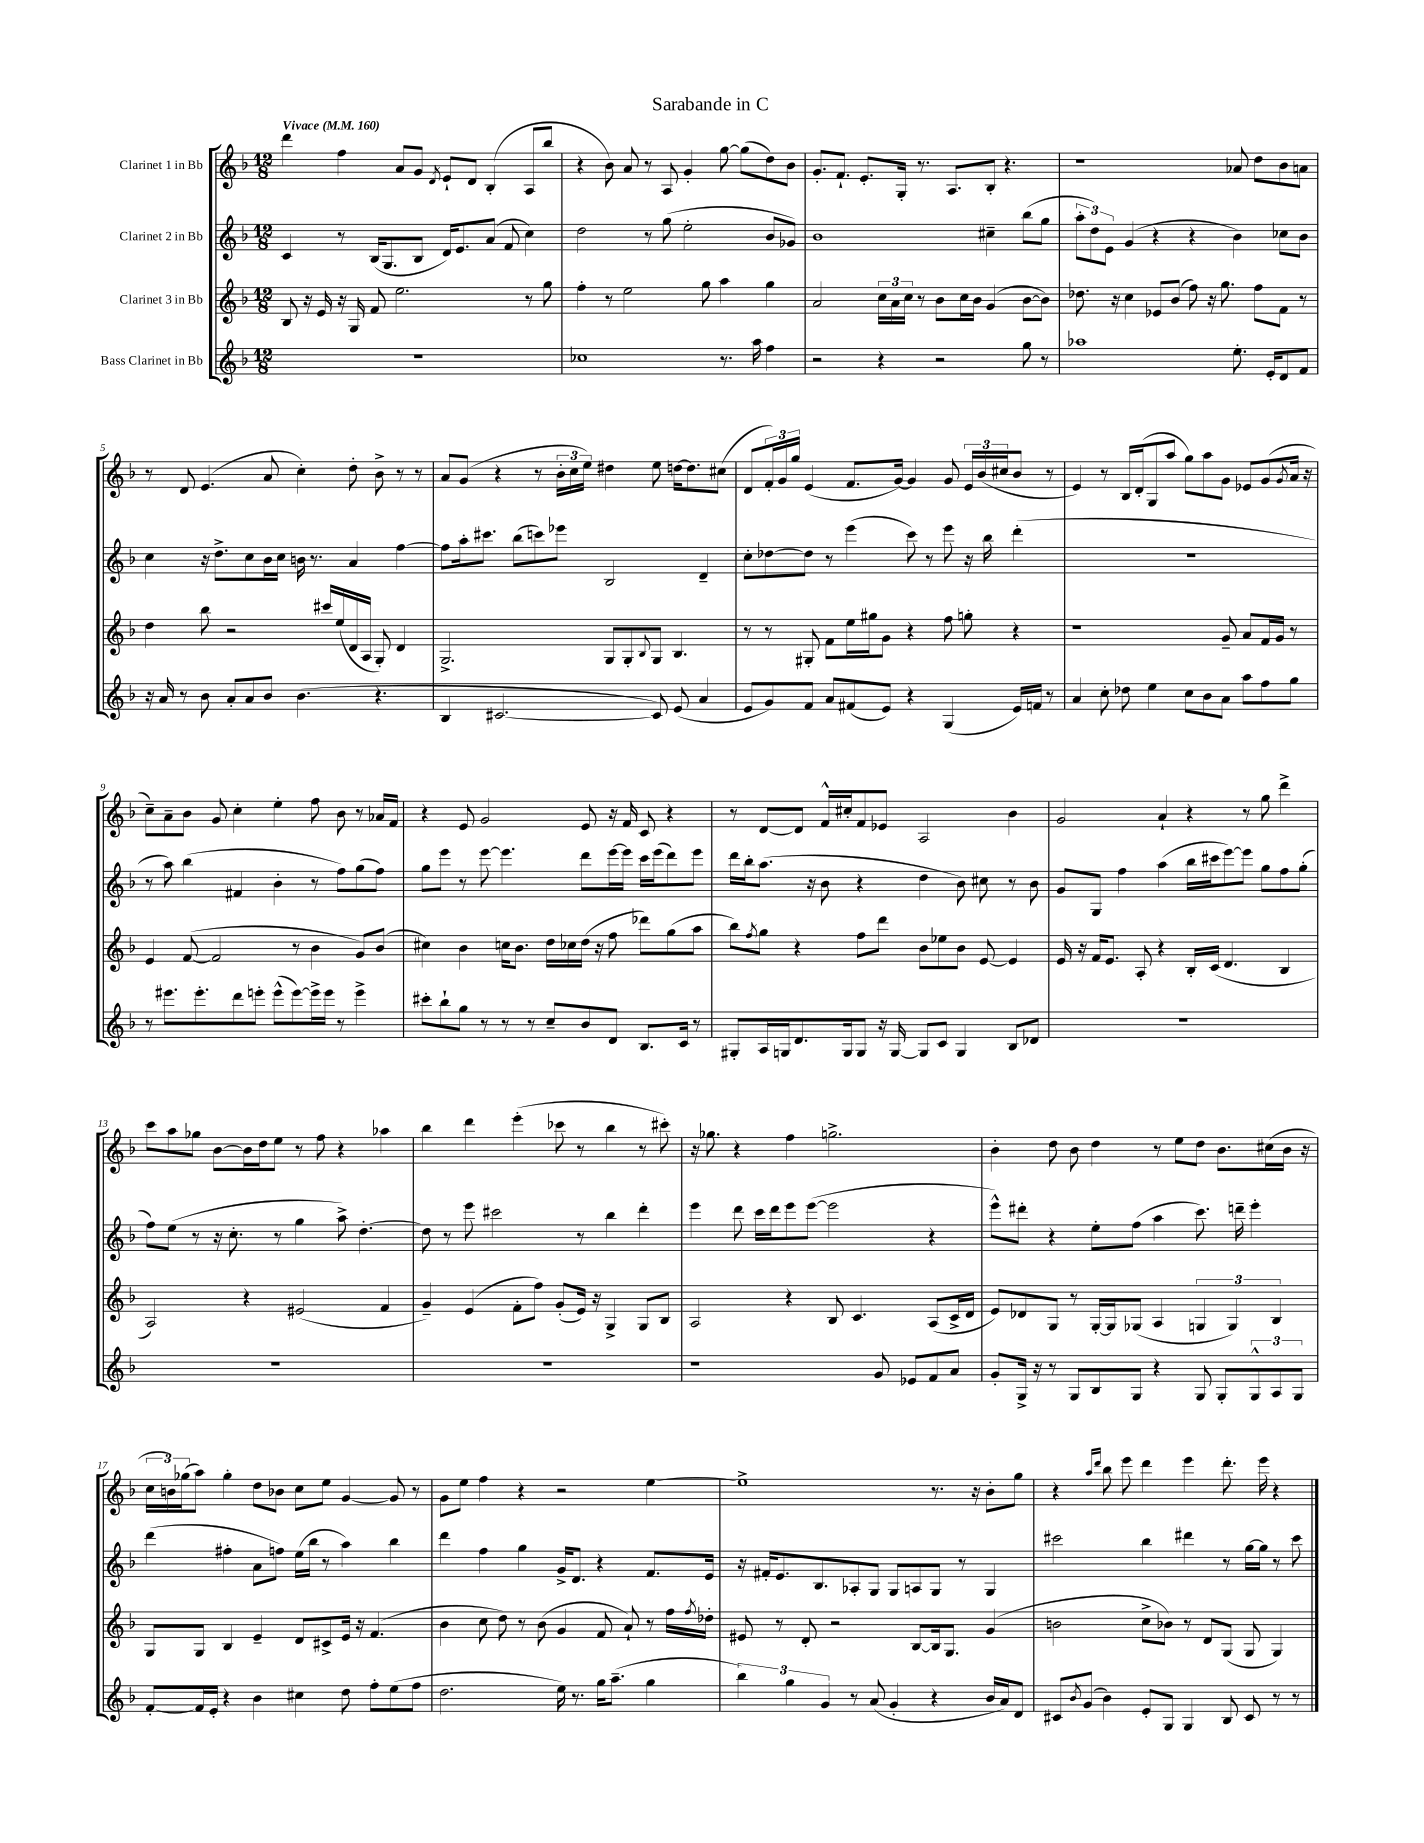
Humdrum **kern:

**kern	**kern	**kern	**kern
*part4	*part3	*part2	*part1
*staff4	*staff3	*staff2	*staff1
*I"Bass Clarinet in Bb	*I"Clarinet 3 in Bb	*I"Clarinet 2 in Bb	*I"Clarinet 1 in Bb
*clefG2	*clefG2	*clefG2	*clefG2
*k[b-]	*k[b-]	*k[b-]	*k[b-]
*M12/8	*M12/8	*M12/8	*M12/8
*MM160	*MM160	*MM160	*MM160
=1	=1	=1	=1
!	!	!	!LO:TX:a:B:t=Vivace
1.r	8B-/	4c/	4ddd\
.	16r	.	.
.	16e/	.	.
.	16r	8r	4ff\
.	16G/	.	.
.	8f/	(16B-/KL	.
.	.	8.G/	.
.	2.ee\	.	8a/L
.	.	8B-/J	8g/J
.	.	.	8qd/
.	.	16d/KL)	8e`/L
.	.	8.e/	.
.	.	.	8d/J
.	.	(8a/J	(4B-'/
.	.	8f/	.
.	8r	4cc\)	8A/L
.	8gg\	.	8bb-/J
=2	=2	=2	=2
1cc-X	4ff'\	2dd\	4r
.	8r	.	8b-\)
.	2ee\	.	8a/
.	.	8r	8r
.	.	(8gg\	8A/
.	.	2ee'\	4g'/
.	8gg\	.	.
8.r	4aa\	.	[8gg\
.	.	.	(8gg\L]
16aa\	.	.	.
4ff\	4gg\	8b-/L	8dd\)
.	.	8g-X/J)	8b-\J
=3	=3	=3	=3
2r	2a/	1b-	8.g'/L
.	.	.	8.f`/J
.	.	.	8.e'/L
4r	24cc\LL	.	.
.	24a\	.	.
.	.	.	16G'/Jk
.	24cc\JJ	.	.
.	8r	.	8.r
2r	8b-\L	.	.
.	.	.	8.A/L
.	16cc\L	.	.
.	16b-\JJ	.	.
.	(4g/	4cc#X~\	8B-'/J
.	.	.	4.r
8gg\	[8b-\L	(8bb-\L	.
8r	8b-\J])	8gg\J	.
=4	=4	=4	=4
1aa-X	8.dd-X\	12aa'\L	1r
.	.	12dd\)	.
.	.	12e\J	.
.	16r	.	.
.	4cc\	(4g/	.
.	8e-X/L	4r	.
.	(8b-/J	.	.
.	8ff\)	4r	.
.	16r	.	.
.	8.gg\	.	.
8.ee'\	.	4b-\)	8a-X/
.	8ff\L	.	8dd\L
16e'/KL	.	.	.
8d/	8f\J	8cc-X\L	8b-\
8f/J	8r	8b-\J	8an\J
!!LO:LB:g=z
=5	=5	=5	=5
16r	4dd\	4cc\	8r
16a/	.	.	.
8r	.	.	8d/
8b-\	8bb-\	16r	(4.e/
.	.	8.dd^\L	.
8a'/L	2r	.	.
8a/	.	8cc\	.
8b-/J	.	16b-\L	8a/
.	.	16cc\JJ	.
(4.b-\	.	16bn\	4cc'\)
.	.	8.r	.
.	16ccc#X/LL	.	.
.	(16ee/	.	.
.	16d/	4a/	8dd'\
.	16A/JJ	.	.
4.r	8G'/)	.	8b-^\
.	4d/	[4ff\	8r
.	.	.	8r
=6	=6	=6	=6
4B-/	2.G^/	8ff\L]	8a/L
.	.	16aa'\k	(8g/J
.	.	8.ccc#X\J	.
[2.c#X/	.	.	4r
.	.	(8bb-\L	.
.	.	8cccn\)	8r
.	.	8eee-X\J	24b-'\LL
.	.	.	24cc\
.	.	.	24ee\JJ)
.	8G/L	2B-/	4dd#X\
.	8G'/	.	.
.	8qqB-/	.	.
8c#/])	8G/J	.	8ee\
(8e/	4.B-/	.	[16ddn\KL
.	.	.	8.dd\]
4a/	.	4d~/	.
.	.	.	(8cc#X\J
=7	=7	=7	=7
8e/L	8r	8cc'\L	8d/L
8g/)	8r	[8dd-X\	24f'/L)
.	.	.	24g/
.	.	.	24gg/JJ
8f/J	8G#X'/	8dd-\J]	(4e/
8a/L	8f\L	8r	.
(8f#X/	16ee\L	(4eee\	8.f/L
.	16gg#X\J	.	.
8e/J)	8g\J	.	.
.	.	.	[16g/Jk)
4r	4r	8ccc\)	4g/]
.	.	8r	.
(4G/	8ff\	8eee\	8g/
.	8ggn'\	16r	24e/LL
.	.	.	(24b-/
.	.	16bb-\	.
.	.	.	24cc#X/J
16e/LL)	4r	(4ddd'\	8b-/J
16fn/JJ	.	.	.
8r	.	.	8r
=8	=8	=8	=8
4a/	1r	1.r	4e/)
8cc'\	.	.	8r
8dd-X\	.	.	16B-/LL
.	.	.	(16d'/J
4ee\	.	.	8G/
.	.	.	8aa/J
8cc\L	.	.	8gg\L)
8b-\	.	.	8aa\
8a\J	8g~/	.	8g\J
8aa\L	8a/L	.	8e-X/L
8ff\	16f/L	.	(8g/
.	16g/JJ	.	.
.	.	.	8qg/
8gg\J	8r	.	16a/Jk
.	.	.	16r
!!LO:LB:g=z
=9	=9	=9	=9
8r	4e/	8r	8cc~\L)
8.eee#X\L	.	8aa\)	8a~\
.	([8f/	(4bb-\	8b-\J
8.eee#'\	.	.	.
.	2f/]	.	8g/
8ddd\	.	4f#X/	4cc'\
8eeen'\J	.	.	.
(8eee^^\L	.	4b-'\	4ee'\
[8eee\)	8r	.	.
16eee^\L]	4b-\	8r	8ff\
16eee\JJ	.	.	.
8r	.	8ff\L)	8b-\
4eee^\	8g/L)	(8gg\	8r
.	(8b-/J	8ff\J)	16a-X/LL
.	.	.	16f/JJ
=10	=10	=10	=10
8ccc#X'\L	4cc#X\)	8gg\L	4r
8bb-`\	.	8eee\J	.
8gg\J	4b-\	8r	8e/
8r	.	[8eee\	2g/
8r	16ccn\KL	4.eee\]	.
.	8.b-\J	.	.
8r	.	.	.
8cc~/L	16dd\LL	.	.
.	16cc-X\	.	.
8b-/	(16dd\JJ	8ddd\L	8e/
.	16r	.	.
8d/J	8ff\	[16eee\L	16r
.	.	16eee\JJ]	16f/
8.B-/L	8ddd-X\L)	16ccc\LL	8c/
.	.	(16eee\J	.
.	(8gg\	8ddd\)	4r
16c/Jk	.	.	.
8r	8aa\J	8eee\J	.
=11	=11	=11	=11
8G#X'/L	8bb-\L)	16ddd\LL	8r
.	.	16bb-'\J	.
.	8qff/	.	.
16A/L	8gg\J	(8.aa\J	[8d/L
16Gn/J	.	.	.
8.d/	4r	.	8d/J]
.	.	16r	.
.	.	8b-\	16f^^/LL
16G/k	.	.	16cc#X'/J
8G/J	8ff\L	4r	8f/
16r	8ddd\J	.	8e-X/J
[16G/	.	.	.
8G/L]	8b-\L	4dd\	2A/
8c/J	8ee-X\	.	.
4G/	8b-\J	8b-\)	.
.	[8e/	8cc#X\	.
8B-/L	4e/]	8r	4b-\
8d-X/J	.	8b-\	.
=12	=12	=12	=12
1.r	16e/	8g/L	2g/
.	16r	.	.
.	16f/KL	8G/J	.
.	8.e/J	.	.
.	.	4ff\	.
.	8A'/	.	.
.	4r	(4aa\	4a`/
.	16B-'/LL	16bb-\LL	4r
.	(16c/JJ	16ccc#X\J	.
.	4.d/	[8eee\)	.
.	.	8eee\J]	8r
.	.	8gg\L	8gg\
.	4B-/	8ff\	4ddd^\
.	.	(8gg'\J	.
!!LO:LB:g=z
=13	=13	=13	=13
1.r	2A/)	8ff\L)	8ccc\L
.	.	(8ee\J	8aa\
.	.	8r	8gg-X\J
.	.	16r	[8b-\L
.	.	8.cc'\	.
.	4r	.	16b-\L]
.	.	.	16dd\J
.	.	8r	8ee\J
.	(2e#X/	4gg\	8r
.	.	.	8ff\
.	.	8aa^\)	4r
.	.	[4.dd'\	.
.	4f/	.	4aa-X\
=14	=14	=14	=14
1.r	4g~/)	8dd\]	4bb-\
.	.	8r	.
.	(4e/	8eee\	4ddd\
.	.	2ccc#X\	.
.	8f'\L	.	(4eee'\
.	8ff\J)	.	.
.	(8g'/L	.	8ccc-X\
.	16e/Jk)	8r	8r
.	16r	.	.
.	4G^/	4bb-\	4bb-\
.	8G/L	4ddd'\	8r
.	8B-/J	.	8ccc#X'\)
=15	=15	=15	=15
1r	2A/	4eee\	16r
.	.	.	8.gg-X\
.	.	8ddd\	4r
.	.	16ccc\LL	.
.	.	16ddd\J	.
.	4r	8eee\	4ff\
.	.	([8eee\J	.
.	8B-/	2eee\]	2.ggn^\
.	4.c/	.	.
8g/	.	.	.
8e-X/L	.	.	.
8f/	(8A/L	4r	.
8a/J	16c^/L	.	.
.	16d/JJ	.	.
=16	=16	=16	=16
8g'/L	8e/L)	8eee^^\L)	4b-'\
16G^/Jk	8d-X/	8ddd#X'\J	.
16r	.	.	.
8r	8G/J	4r	8dd\
8G/L	8r	.	8b-\
8B-/	[16G'/LL	8ee'\L	4dd\
.	16G/J]	.	.
8G/J	(8G-X/J	(8ff\J	.
4r	4A/	4aa\	8r
.	.	.	8ee\L
8G/	6Gn/	8.ccc\)	8dd\J
8G'/L	.	.	8.b-\L
.	6G/)	.	.
.	.	16dddn~\	.
12G^^/	.	4eee'\	.
.	.	.	(16cc#X\L
12A/	6B-/	.	.
.	.	.	16b-\JJ
12G/J	.	.	.
.	.	.	16r
!!LO:LB:g=z
=17	=17	=17	=17
[8f'/L	8G/L	(4ddd\	24cc\LL
.	.	.	24bn\)
.	.	.	(24gg-X\J
16f/L]	8G/J	.	8aa\J)
16e'/JJ	.	.	.
4r	4B-/	4ff#X'\	4gg-'\
4b-\	4e~/	8a\L	8dd\L
.	.	8ffn\J)	8b-X\J
4cc#X\	8d/L	(16ee\LL	8cc\L
.	.	16bb-\JJ	.
.	8c#X^/	8r	8ee\J
8dd\	16e/Jk	4aa\)	[4g/
.	16r	.	.
8ff'\L	(4.f/	.	.
(8ee\	.	4bb-\	8g/]
8ff\J	.	.	8r
=18	=18	=18	=18
2.dd\	4b-\	4ddd\	8g\L
.	.	.	8ee\J
.	8cc\	4ff\	4ff\
.	8dd\)	.	.
.	8r	4gg\	4r
.	(8b-\	.	.
16ee\)	4g/	16g^/KL	2r
8.r	.	8.d/J	.
16gg\KL	8f/	4r	.
(8.aa~\J	.	.	.
.	8a`/)	.	.
4gg\	8r	8.f/L	[4ee\
.	16ff\LL	.	.
.	8qff/	.	.
.	16dd-X'\JJ	16e/Jk	.
=19	=19	=19	=19
6bb-\)	8e#X/	16r	1ee^]
.	.	16f#X'/KL	.
.	8r	8.e/	.
6gg\	.	.	.
.	8d'/	.	.
.	.	8.B-/	.
6g/	.	.	.
.	2r	.	.
8r	.	8A-X'/	.
(8a/	.	8G/J	.
4g'/	.	8G/L	.
.	[8B-/L	8An/	.
4r	16B-/k]	8G/J	8.r
.	8.G/J	.	.
.	.	8r	.
.	.	.	16r
16b-/LL	(4g/	4G/	8b-'\L
16a/J)	.	.	.
8d/J	.	.	8gg\J
=20	=20	=20	=20
8c#X/L	2bn\	2ccc#X\	4r
8qb-/	.	.	.
(8g/J	.	.	.
.	.	.	16qqaa/LL
.	.	.	16qqddd/JJ
4b-\)	.	.	8bb-\
.	.	.	8eee\
8e'/L	8cc^\L	4bb-\	4ddd\
8G/J	8b-X\J)	.	.
4G/	8r	4ddd#X\	4eee\
.	8d/L	.	.
8B-/	(8G/J	8r	8.ddd'\
8c#/	8G/	[16gg\LL	.
.	.	16gg\JJ]	16eee\
8r	4G/)	8r	4r
8r	.	8ccc#\	.
==	==	==	==
*-	*-	*-	*-
